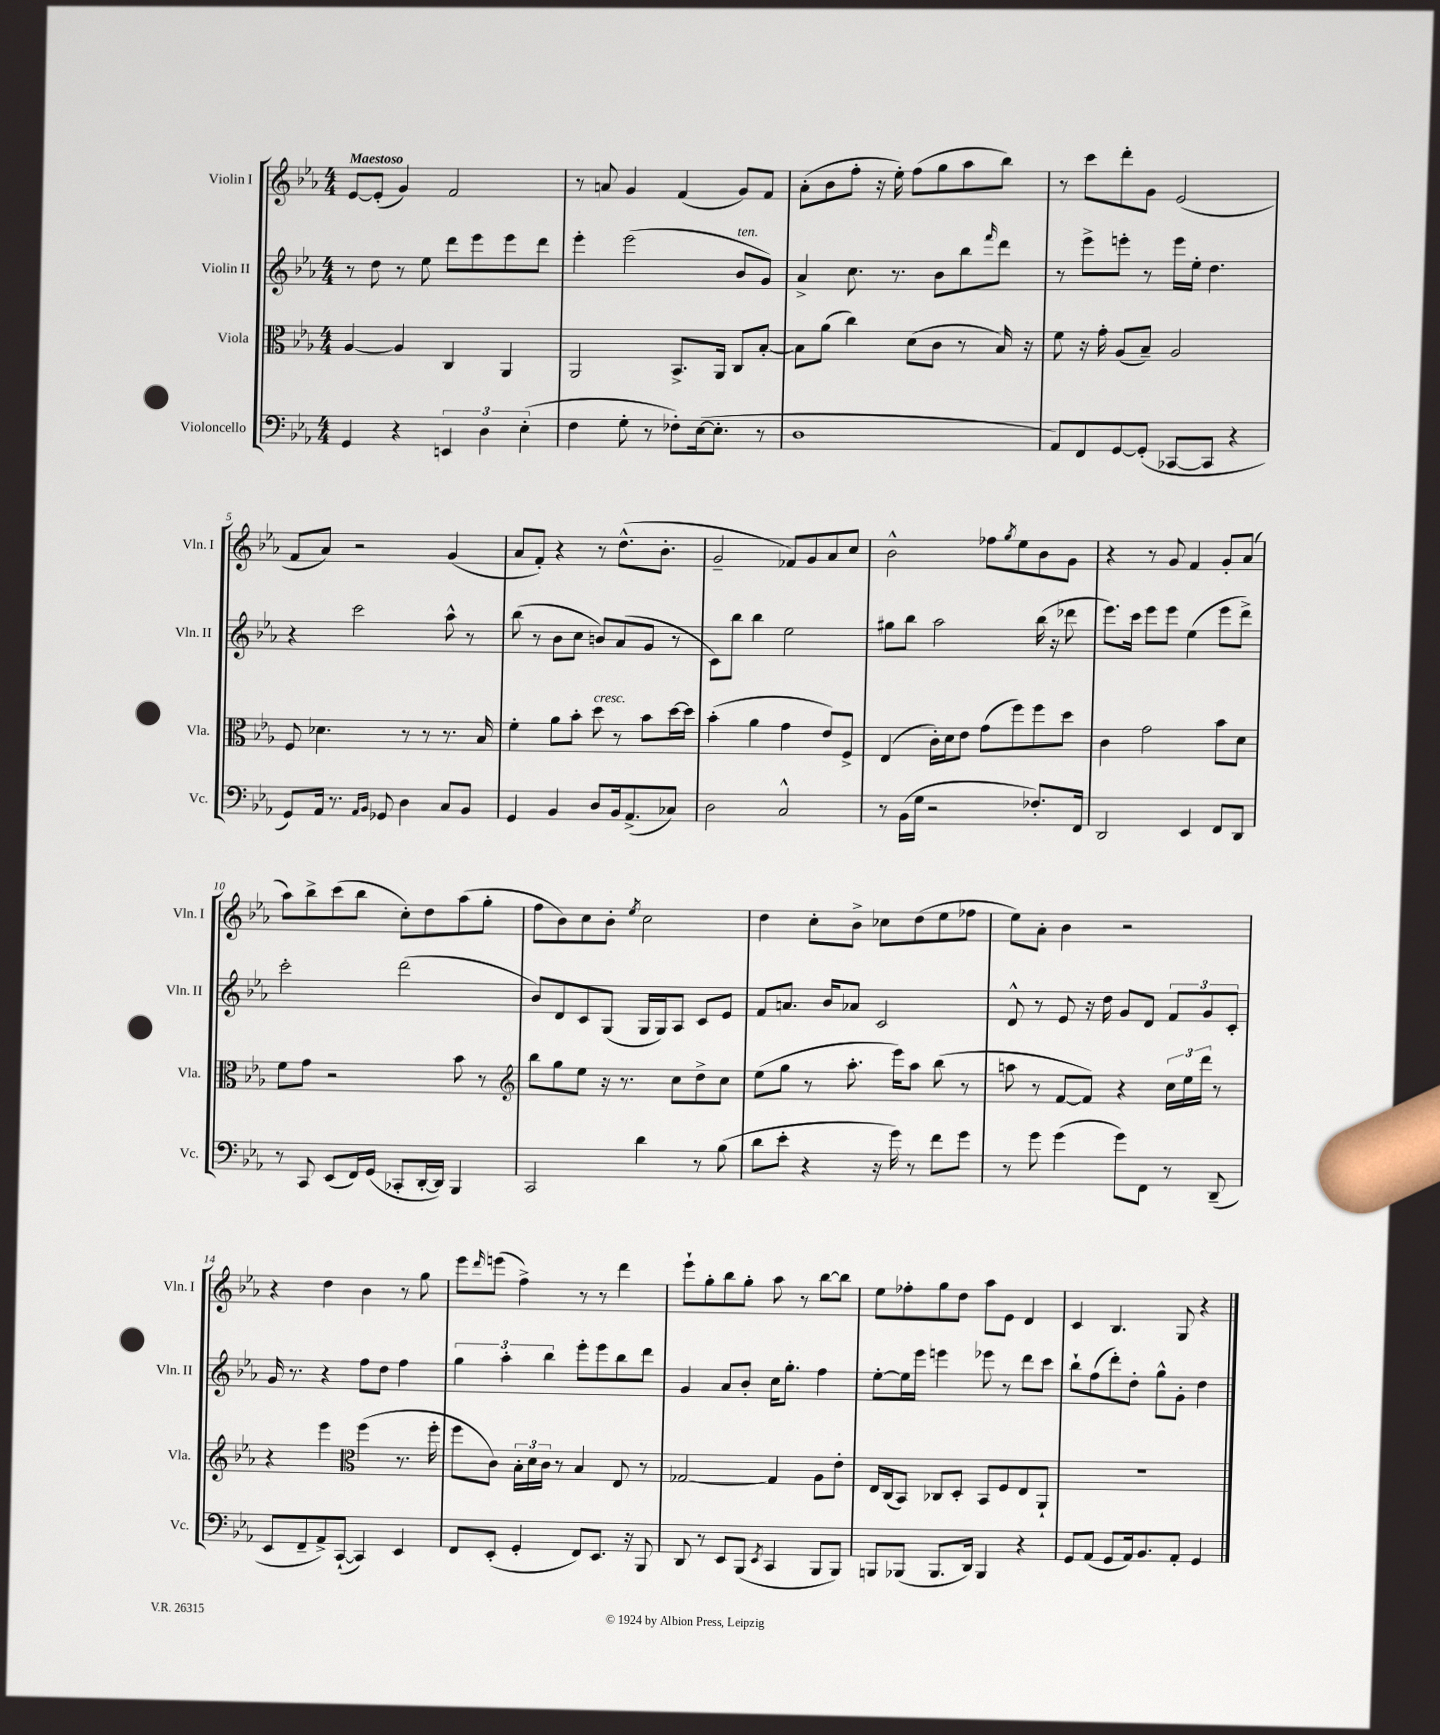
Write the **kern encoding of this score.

**kern	**kern	**kern	**kern
*part4	*part3	*part2	*part1
*staff4	*staff3	*staff2	*staff1
*I"Violoncello	*I"Viola	*I"Violin II	*I"Violin I
*I'Vc.	*I'Vla.	*I'Vln. II	*I'Vln. I
*clefF4	*clefC3	*clefG2	*clefG2
*k[b-e-a-]	*k[b-e-a-]	*k[b-e-a-]	*k[b-e-a-]
*M4/4	*M4/4	*M4/4	*M4/4
=1	=1	=1	=1
!	!	!	!LO:TX:a:B:t=Maestoso
4GG/	[4A-/	8r	[8e-/L
.	.	8dd\	(8e-'/J]
4r	4A-/]	8r	4g/)
.	.	8ee-\	.
6EEn/	4C/	8ddd\L	2f/
.	.	8eee-\	.
6D\	.	.	.
.	4AA-/	8eee-\	.
(6E-'\	.	.	.
.	.	8ddd\J	.
=2	=2	=2	=2
4F\	2AA-/	4eee-'\	8r
.	.	.	8an/
8G'\	.	(2eee-\	4g/
8r	.	.	.
8F-X'\L)	8.BB-^/L	.	(4f/
([16E-\k	.	.	.
8.E-'\J]	16AA-/Jk	.	.
!	!	!LO:TX:a:i:t=ten.	!
.	8C/L	8b-/L	8g/L)
8r	[8B-'/J	8g/J)	8f/J
=3	=3	=3	=3
1D	8B-\L]	4a-^/	(8a-'\L
.	(8a-\J	.	8b-\
.	4cc\)	8.cc\	8ff'\J
.	.	.	16r
.	.	8.r	16ee-'\)
.	(8d\L	.	(8ff\L
.	8c\J	8b-\L	8gg\
.	8r	8bb-\	8aa-\
.	.	16qqfff/	.
.	16B-/)	8ddd\J	8bb-\J)
.	16r	.	.
=4	=4	=4	=4
8AA-/L)	8f\	8r	8r
8FF/	16r	8eee-^\L	8ccc\L
.	16g'\	.	.
[8GG/	(8A-/L	8eeen'\J	8ddd'\
(8GG'/J]	8B-~/J)	8r	8g\J
[8CC-X/L	2A-/	16eee\LL	(2e-/
.	.	16ee-'\JJ	.
8CC-/J]	.	4.dd\	.
4r	.	.	.
!!LO:LB:g=z
=5	=5	=5	=5
8GG/L)	8F/	4r	8f/L
16AA-/Jk	4.d-X\	.	8a-/J)
8.r	.	.	.
.	.	2ccc\	2r
16qqAA-/LL	.	.	.
16qqBB-/JJ	.	.	.
8GG-X/	.	.	.
4D\	8r	.	.
.	8r	.	.
8C/L	8.r	8aa-^^\	(4g/
8BB-/J	.	8r	.
.	16B-/	.	.
=6	=6	=6	=6
4GG/	4f'\	(8bb-\	8a-/L
.	.	8r	8f'/J)
4BB-/	8a-\L	8b-\L	4r
.	8b-'\J	8cc\J	.
!	!LO:TX:a:i:t=cresc.	!	!
8D/L	8dd\	8bn/L)	8r
16BB-/k	8r	(8a-/	(8.dd^^\L
(8.AA-^/	.	.	.
.	8b-\L	8g/J	.
.	.	.	8.b-'\J
8C-X/J)	[16dd\L	8r	.
.	16dd\JJ]	.	.
=7	=7	=7	=7
2D\	(4b-'\	8c\L)	2g~/
.	.	8bb-\J	.
.	4a-\	4bb-\	.
2C^^/	4g\	2ee-\	8f-X/L)
.	.	.	8g/
.	8e-/L)	.	8a-/
.	8F^/J	.	8cc/J
=8	=8	=8	=8
8r	(4E-/	8gg#X\L	2b-^^\
(16BB-\LL	.	8bb-\J	.
16G\JJ	.	.	.
2r	16c'\LL)	2aa-\	.
.	16d\J	.	.
.	8e-\J	.	.
.	(8g\L	.	8ff-X\L
.	.	.	8qgg/
.	8ff\)	.	8ee-\
8.F-X'/L)	8ff\	(16bb-\	8b-\
.	.	16r	.
.	8dd\J	8ddd-X\	8g\J
16FF/Jk	.	.	.
=9	=9	=9	=9
2DD/	4c\	8.eee-\L)	4r
.	.	16ccc\Jk	.
.	2g\	8eee-\L	8r
.	.	8eee-\J	8g/
4EE-/	.	(4ee-\	4f/
8FF/L	8b-\L	8eee-\L	8g'/L
8DD/J	8d\J	8ddd^\J)	(8a-/J
!!LO:LB:g=z
=10	=10	=10	=10
8r	8f\L	2ccc'\	8aa-\L)
8CC/	8g\J	.	8bb-^\
(8EE-/L	2r	.	(8ccc\
16FF/L)	.	.	8bb-\J
(16GG/JJ	.	.	.
8CC-X'/L	.	(2ddd\	8cc'\L)
[16DD'/L	.	.	8dd\
16DD/JJ])	.	.	.
4BBB-/	8b-\	.	(8aa-\
.	8r	.	8gg'\J
=11	=11	=11	=11
*	*clefG2	*	*
2CC/	8bb-\L	8b-/L)	8ff\L
.	8gg\	8d/	8b-\)
.	8ee-\J	8c/	8cc\
.	16r	(8G/J	8b-'\J
.	8.r	.	.
.	.	.	8qee-/
4d\	.	16G/LL	2cc\
.	.	16G/J)	.
.	8cc\L	8A-/J	.
8r	8dd^\	8c/L	.
(8B-\	8cc\J	8e-/J	.
=12	=12	=12	=12
8d\L	(8ee-\L	8f/L	4dd\
8e-'\J	8gg\J	8.an/J	.
4r	8r	.	8cc'\L
.	.	16b-/KL	.
.	8.aa-'\	8a-X/J	8b-^\J
16r	.	2c/	8cc-X\L
16g\)	16eee-\KL)	.	.
8r	8aa-\J	.	(8dd\
8f\L	(8bb-\	.	8ee-\
8g\J	8r	.	8ff-X\J
=13	=13	=13	=13
8r	8aan\	8d^^/	8ee-\L)
8g\	8r	8r	8a-'\J
(4g\	[8f/L	8e-/	4b-\
.	8f/J])	16r	.
.	.	16dd\	.
8g\L)	4r	8g/L	2r
8FF\J	.	8d/J	.
8r	24cc\LL	12f/L	.
.	24ee-\	.	.
.	24ddd\JJ	12g/	.
(8DD~/	8r	.	.
.	.	12c'/J	.
!!LO:LB:g=z
=14	=14	=14	=14
8EE-/L	4r	16g/	4r
.	.	8.r	.
8FF~/	.	.	.
8AA-^/)	4eee-\	4r	4dd\
([8CC`/J	.	.	.
*	*clefC3	*	*
4CC/])	(4ff\	8ff\L	4b-\
.	.	8dd\J	.
4EE-/	8.r	4ff\	8r
.	.	.	8gg\
.	16ff'\	.	.
=15	=15	=15	=15
8FF/L	8ff\L	6gg\	8eee-\L
.	.	.	16qqddd/
(8EE-'/J	8c\J)	.	(8eeen\J
.	.	6aa-'\	.
4GG'/	24B-'\LL	.	4ff^\)
.	24d\	.	.
.	24c\JJ	6bb-\	.
.	8r	.	.
8FF/L)	4B-/	8eee-'\L	8r
8.EE-/J	.	8eee-\	8r
.	8E-/	8bb-\	4ddd\
16r	.	.	.
8BBB-/	8r	8ddd\J	.
=16	=16	=16	=16
8DD/	[2G-X/	4g/	8eee-`\L
8r	.	.	8gg'\
8EE-/L	.	8a-/L	8bb-\
(8BBB-/J	.	8b-'/J	8gg'\J
8qEE-/	.	.	.
4CC/	4G-/]	16cc\KL	8aa-\
.	.	8.gg'\J	.
.	.	.	8r
8BBB-/L	8A-\L	4ff\	[8bb-\L
8BBB-/J)	8e-'\J	.	8bb-\J]
=17	=17	=17	=17
8BBBn/L	16E-/LL	[8ee-'\L	8ee-\L
.	(16C/J	.	.
(8BBB-X/J	8BB-/J)	16ee-\L]	8ff-X'\
.	.	16eee-\JJ	.
8.BBB-/L	8C-X/L	4eeen\	8gg\
.	8D'/J	.	8dd\J
16DD/Jk)	.	.	.
4BBB-/	8BB-/L	8eee-X\	8aa-\L
.	8F/	8r	8e-\J
4r	8E-/	8ddd\L	4d/
.	8AA-`/J	8ccc\J	.
=18	=18	=18	=18
8GG/L	1r	8bb-`\L	4c/
(8AA-/J	.	(8ff\	.
8GG/L	.	8ddd'\)	4.B-/
16AA-/k)	.	8dd'\J	.
8.BB-/	.	.	.
.	.	8gg^^\L	.
8AA-'/J	.	8g'\J	8G/
4GG/	.	4dd\	4r
==	==	==	==
*-	*-	*-	*-
